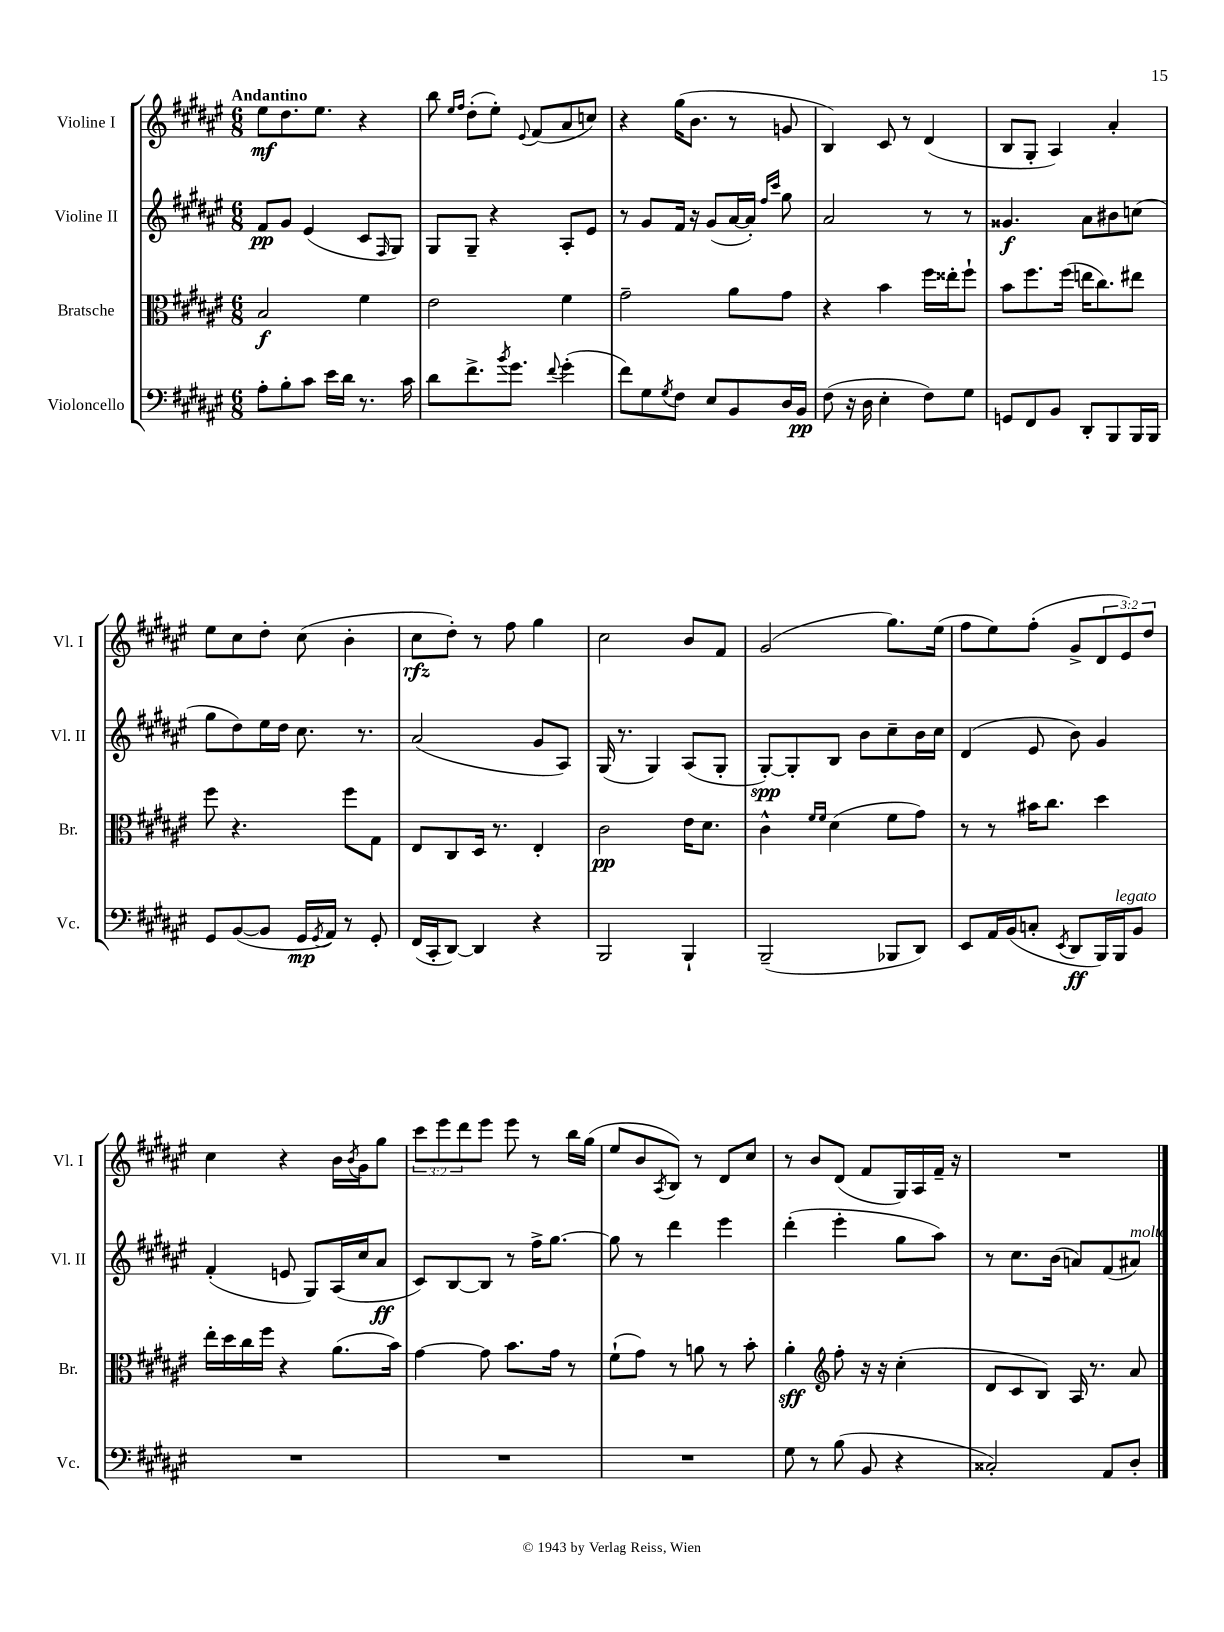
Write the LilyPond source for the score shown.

<<
\new StaffGroup <<
\new Staff = "s0" \with { instrumentName = "Violine I" shortInstrumentName = "Vl. I" } {
    \clef treble \key fis \major \numericTimeSignature \time 6/8 \override Staff.TupletNumber.text = #tuplet-number::calc-fraction-text \tempo "Andantino"
    eis''8\mf dis''8. eis''8. r4 |
    b''8 \grace { eis''16 fis''16 } dis''8-.( eis''8-.) \appoggiatura { eis'8 } fis'8( ais'8 c''8) |
    r4 gis''16( b'8. r8 g'8 |
    b4) cis'8 r8 dis'4( |
    b8 gis8-. ais4) ais'4-. |
    eis''8 cis''8 dis''8-. cis''8( b'4-. |
    cis''8\rfz dis''8-.) r8 fis''8 gis''4 |
    cis''2 b'8 fis'8 |
    gis'2( gis''8.) eis''16( |
    fis''8 eis''8) fis''8-.( gis'8-> \tuplet 3/2 { dis'8 eis'8) dis''8 } |
    cis''4 r4 b'16 \acciaccatura { b'8 } gis'16 gis''8 |
    \tuplet 3/2 { cis'''8 eis'''8 dis'''8 } eis'''8 eis'''8 r8 b''16 gis''16( |
    eis''8 b'8 \acciaccatura { ais8 } b8) r8 dis'8 cis''8 |
    r8 b'8 dis'8( fis'8 gis16) ais16 fis'16-- r16 |
    R2. \bar "|." |
}
\new Staff = "s1" \with { instrumentName = "Violine II" shortInstrumentName = "Vl. II" } {
    \clef treble \key fis \major \numericTimeSignature \time 6/8
    fis'8\pp gis'8 eis'4( cis'8 \grace { fis16 } gis8) |
    gis8 gis8-- r4 ais8-. eis'8 |
    r8 gis'8 fis'16 r16 gis'8( ais'16~ ais'16-.) \grace { fis''16 cis'''16 } gis''8 |
    ais'2 r8 r8 |
    gisis'4.\f ais'8 bis'8 c''8( |
    gis''8 dis''8) eis''16 dis''16 cis''8. r8. |
    ais'2( gis'8 ais8) |
    gis16( r8. gis4) ais8( gis8-. |
    gis8~-.\spp) gis8-. b8 b'8 cis''8-- b'16 cis''16 |
    dis'4( eis'8 b'8) gis'4 |
    fis'4-.( e'8 gis8) ais16( cis''16 ais'8\ff |
    cis'8) b8~ b8 r8 fis''16-> gis''8.~ |
    gis''8 r8 dis'''4 eis'''4 |
    dis'''4-.( eis'''4-. gis''8 ais''8) |
    r8 cis''8. b'16( a'8) fis'8( ais'8^\markup { \italic "molto" }) \bar "|." |
}
\new Staff = "s2" \with { instrumentName = "Bratsche" shortInstrumentName = "Br." } {
    \clef alto \key fis \major \numericTimeSignature \time 6/8
    b2\f fis'4 |
    eis'2 fis'4 |
    gis'2-- ais'8 gis'8 |
    r4 b'4 fis''16 eisis''16-. fis''8-! |
    b'8 fis''8. fis''16( e''16 cis''8.) eis''8 |
    fis''8 r4. fis''8 gis8 |
    eis8 cis8 dis16 r8. eis4-. |
    cis'2\pp eis'16 dis'8. |
    cis'4-^ \grace { fis'16 fis'16 } dis'4( fis'8 gis'8) |
    r8 r8 bis'16 cis''8. dis''4 |
    eis''16-. dis''16 cis''16 fis''16 r4 ais'8.( b'16) |
    gis'4~ gis'8 b'8. gis'16 r8 |
    fis'8-!( gis'8) r8 a'8 r8 b'8-. |
    ais'4-.\sff \clef treble fis''8-. r16 r16 cis''4-.( |
    dis'8 cis'8 b8) ais16 r8. ais'8 \bar "|." |
}
\new Staff = "s3" \with { instrumentName = "Violoncello" shortInstrumentName = "Vc." } {
    \clef bass \key fis \major \numericTimeSignature \time 6/8
    ais8-. b8-. cis'8 eis'16 dis'16 r8. cis'16 |
    dis'8 fis'8.-> \acciaccatura { b'8 } gis'8. \appoggiatura { fis'8 } gis'4-.( |
    fis'8) gis8 \acciaccatura { gis8 } fis8 eis8 b,8 dis16 b,16\pp |
    fis8( r16 dis16 eis4-. fis8) gis8 |
    g,8 fis,8 b,8 dis,8-. b,,8 b,,16 b,,16 |
    gis,8 b,8~( b,8 gis,16\mp \acciaccatura { gis,8 } ais,16) r8 gis,8-. |
    fis,16( cis,16-. dis,8~) dis,4 r4 |
    b,,2 b,,4-! |
    b,,2--( bes,,8 dis,8) |
    eis,8 ais,16 b,16( c8-. \acciaccatura { eis,8 } dis,8\ff b,,16) b,,16^\markup { \italic "legato" } b,8 |
    R2. |
    R2. |
    R2. |
    gis8 r8 b8( b,8 r4 |
    cisis2-.) ais,8 dis8-. \bar "|." |
}
>>
>>
\layout { \context { \Score \remove "Bar_number_engraver" } }
